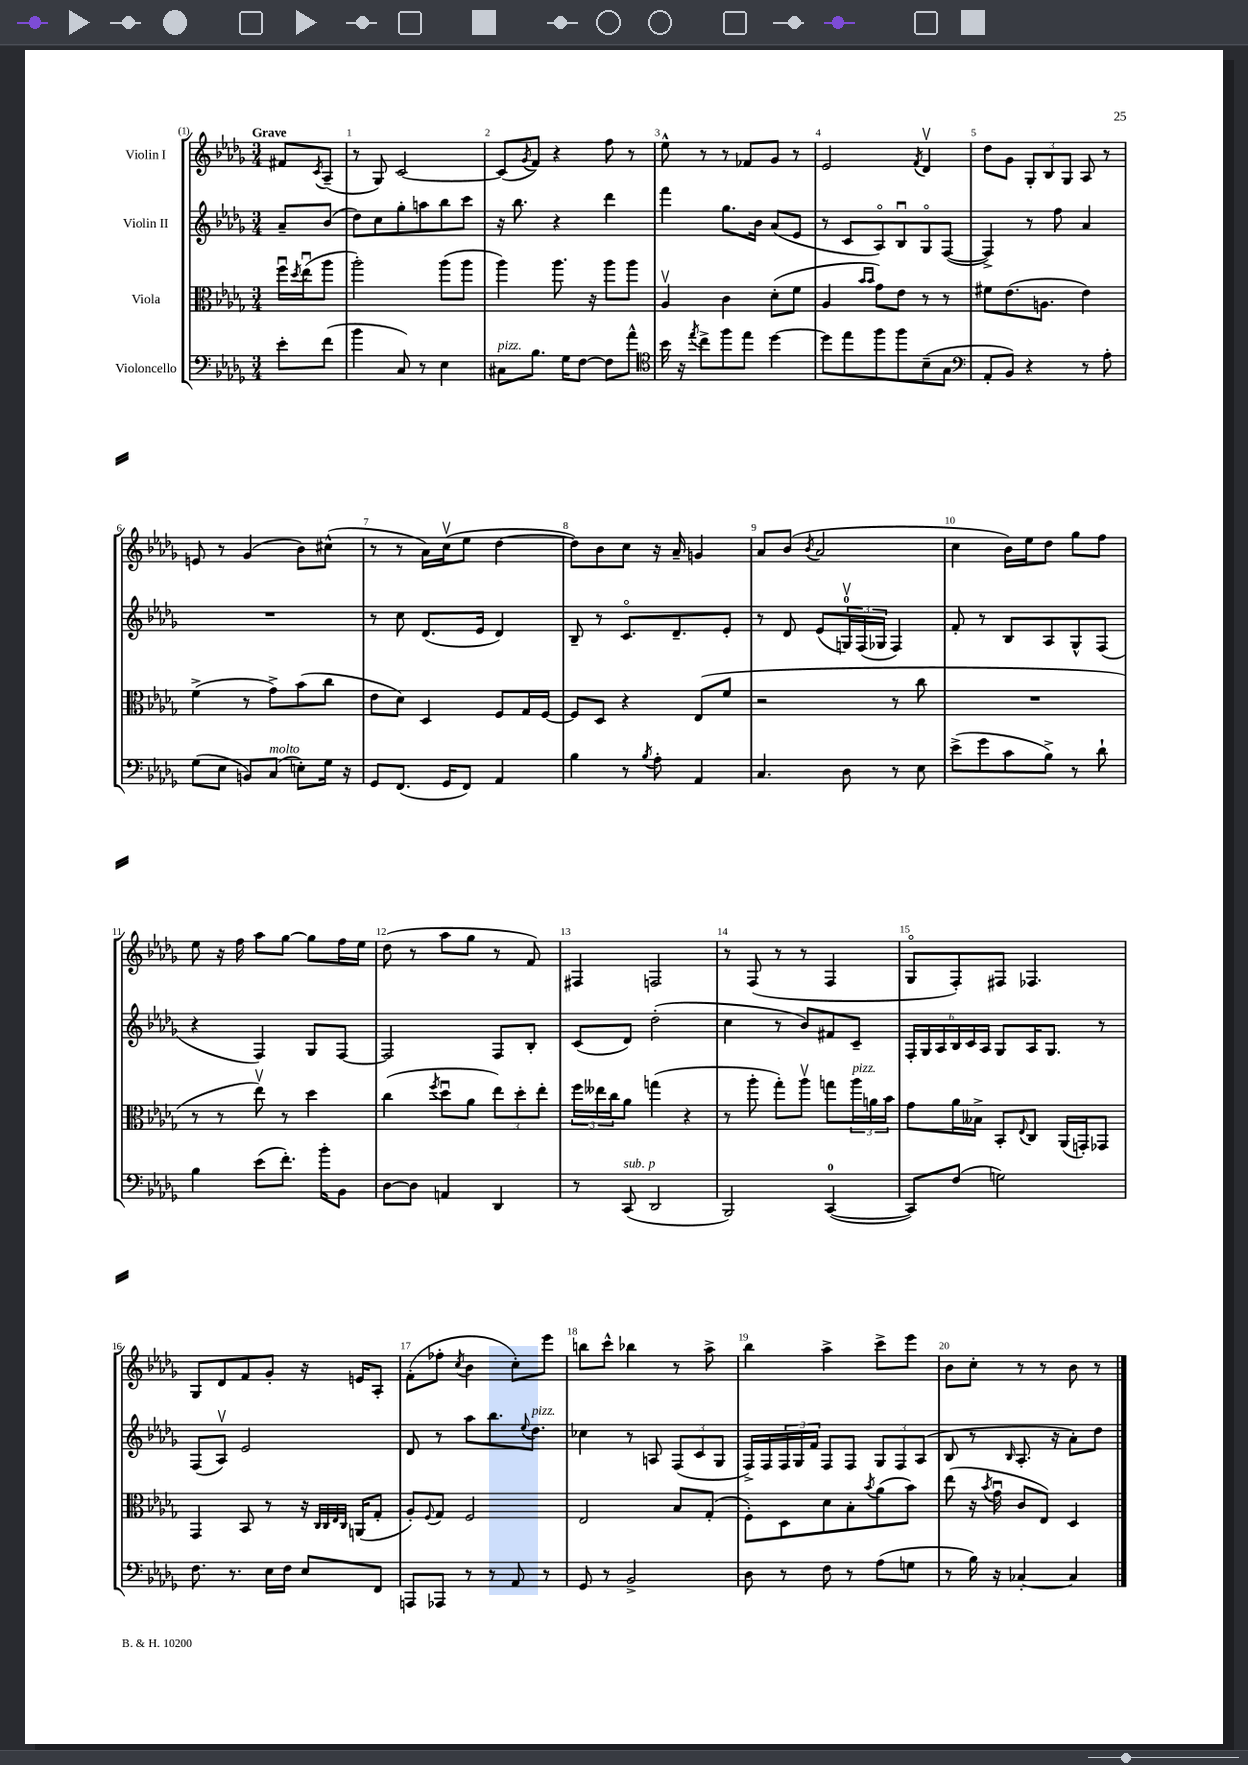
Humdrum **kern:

**kern	**kern	**kern	**kern
*staff4	*staff3	*staff2	*staff1
*clefF4	*clefC3	*clefG2	*clefG2
*k[b-e-a-d-g-]	*k[b-e-a-d-g-]	*k[b-e-a-d-g-]	*k[b-e-a-d-g-]
*M3/4	*M3/4	*M3/4	*M3/4
8e-'	16ffu	8a-~	8f#
.	8qdd-	.	.
.	(16ee-u	.	.
.	.	.	8qc
(8f	8aa-	(8b-	(8A-~
=	=	=	=
4b-	2aa-')	8dd-)	8r
.	.	8cc	8G-)
8C)	.	8gg-'	[2c
8r	.	8aa	.
4E-	(8aa-	8bb-	.
.	8aa-	8ccc	.
=	=	=	=
8C#	4aa-)	16r	(8c]
.	.	8.bb-	.
.	.	.	8qg-
8.B-	.	.	8f)
.	8.aa-	4r	4r
16G-	.	.	.
[8F	.	.	.
.	16r	.	.
8F]	8aa-	4ddd-	8ff
8a-^^	8aa-	.	8r
=	=	=	=
*clefC4	*	*	*
16b-	4A-v	4fff	8ee-^^
16r	.	.	.
8qee-	.	.	.
8cc^	.	.	8r
8ff	4c	8.gg-	8r
8ee-	.	.	8f-
.	.	16b-	.
[4dd-	(8d-'	(8a-	8g-
.	8f	8e-	8r
=	=	=	=
8dd-]	4A-	8r	2e-
8ee-	.	8c	.
.	16qqb-	.	.
.	16qqb-	.	.
8ff	8g-)	8A-o)	.
8ff	8e-	8B-u	.
.	.	.	8qf
(8B-~	8r	8G-o	4d-v
8G-	8r	([8F	.
=	=	=	=
*clefF4	*	*	*
8AA-'	8f#	4F^])	8dd-
8BB-)	(8.e-	.	8g-
4r	.	8r	12G-'
.	8.A	.	.
.	.	.	12B-
.	.	8ff	.
.	.	.	12G-
8r	4e-)	4a-	8A-
8A-'	.	.	8r
=	=	=	=
(8G-	(4f^	2.r	8e
8E-	.	.	8r
8BB)	8r	.	(4g-
(8C	8g-^)	.	.
8E')	(8b-	.	8b-)
16G-	8cc	.	(8cc#^^
16r	.	.	.
=	=	=	=
8GG-	8e-	8r	8r
(8.FF	8d-)	8cc	8r
.	4D-	(8.d-	16a-)
16GG-	.	.	(16ccv
8FF)	.	.	8ee-
.	.	16e-	.
4AA-	8F	4d-)	[4dd-
.	16G-	.	.
.	[16F	.	.
=	=	=	=
4B-	8F]	8B-~	8dd-])
.	8D-	8r	8b-
8r	4r	8.co	8cc
8qB-	.	.	.
8A-'	.	.	16r
.	.	8.d-~	16a-~
4AA-	(8E-	.	4g
.	8f	8e-'	.
=	=	=	=
4.C	2r	8r	8a-
.	.	8d-	(8b-
.	.	.	8qb-
.	.	(8e-	2a-
8D-	.	24Gv)	.
.	.	(24F	.
.	.	24G-	.
8r	8r	4F)	.
8E-	8cc	.	.
=	=	=	=
(8e-^	2.r	8f'	4cc
8g-	.	8r	.
8c	.	8B-	16b-)
.	.	.	16ee-
8B-^)	.	8A-	8dd-
8r	.	8G-^^	8gg-
8d-`	.	(8F	8ff
=	=	=	=
4B-	8r	4r	8ee-
.	8r	.	16r
.	.	.	16ff
(8e-	8ee-v)	4F)	8aa-
8.f')	8r	.	[8gg-
.	4dd-	8G-	8gg-]
16b-'	.	.	.
8BB-	.	[8F	16ff
.	.	.	16ee-
=	=	=	=
[8D-	(4cc	2F]	(8dd-
8D-]	.	.	8r
.	8qff	.	.
4AA	8dd-u	.	8aa-
.	8a-	.	8gg-
4DD-	12ee-)	8F	8r
.	12dd-'	.	.
.	.	8B-'	8f)
.	12ee-'	.	.
=	=	=	=
8r	24ff	(8c	4F#
.	24ee--	.	.
.	24cc	.	.
(8CC	8a-	8d-)	.
2DD-	(4gg	(2dd-'	2F
.	4r	.	.
=	=	=	=
2BBB-)	8r	4cc	8r
.	8aa-'	.	(8F
.	8gg-')	8r	8r
.	8aa-v	8b-)	8r
([4CC	8gg	8f#	4F
.	24aa-	8c~	.
.	24a	.	.
.	24b-	.	.
=	=	=	=
8CC])	8g-	24F'	8G-o
.	.	24G-	.
.	.	24A-	.
(8F	16a-	24B-	8F')
.	.	24c	.
.	16B--^	.	.
.	.	24A-	.
2G)	8BB-'	8G-	8F#
.	8qqE-	.	.
.	8C	16A-	4.F-
.	.	8.G-	.
.	(16AA-	.	.
.	16GG')	.	.
.	8GG-	8r	.
=	=	=	=
8.F	4GG-	(8F	8G-
.	.	8A-v)	8d-
8.r	.	.	.
.	8BB-	2e-	8f
16E-	8r	.	8g-'
16F	.	.	.
8E-	16r	.	16r
.	32qqC	.	.
.	32qqC	.	.
.	32qqE-	.	.
.	32qqC	.	.
.	(16AA	.	16e
8FF	8G-'	.	8A-'
=	=	=	=
8AAA	8A-')	8d-	(8f'
.	8qqF	.	.
8AAA-	8G-	8r	8ff-'
.	.	.	8qcc
8r	2F	8aa-	4b-
8r	.	8.bb-	.
8AA-	.	.	8cc')
.	.	8qqee-	.
.	.	8.dd-	.
8r	.	.	8eee-
=	=	=	=
8GG-	2E-	4cc-	8bb
8r	.	.	8ccc^^
2BB-^	.	8r	4bb-
.	.	8A	.
.	8B-	(12F	8r
.	.	12c	.
.	(8G-'	.	8aa-^
.	.	12G-	.
=	=	=	=
8D-	8F')	16F^)	4bb-
.	.	16F	.
8r	8D-	24F	.
.	.	24G-	.
.	.	24f	.
8F	8d-	8F	4aa-^
8r	8B-'	8F	.
.	8qb-	.	.
(8A-	(8a-	12G-	8ccc^
.	.	12F	.
8G	8b-)	.	8eee-
.	.	(12A-	.
=	=	=	=
8r	(8ee-	8B-	8b-
16B-)	16r	8r	8cc'
.	8qb-	.	.
16r	16g-u	.	.
.	.	16qqB-	.
[4C-'	8c	8.A-'	8r
.	8E-)	.	8r
.	.	16r	.
4C-]	4D-	8a-')	8b-
.	.	8dd-	8r
==	==	==	==
*-	*-	*-	*-
